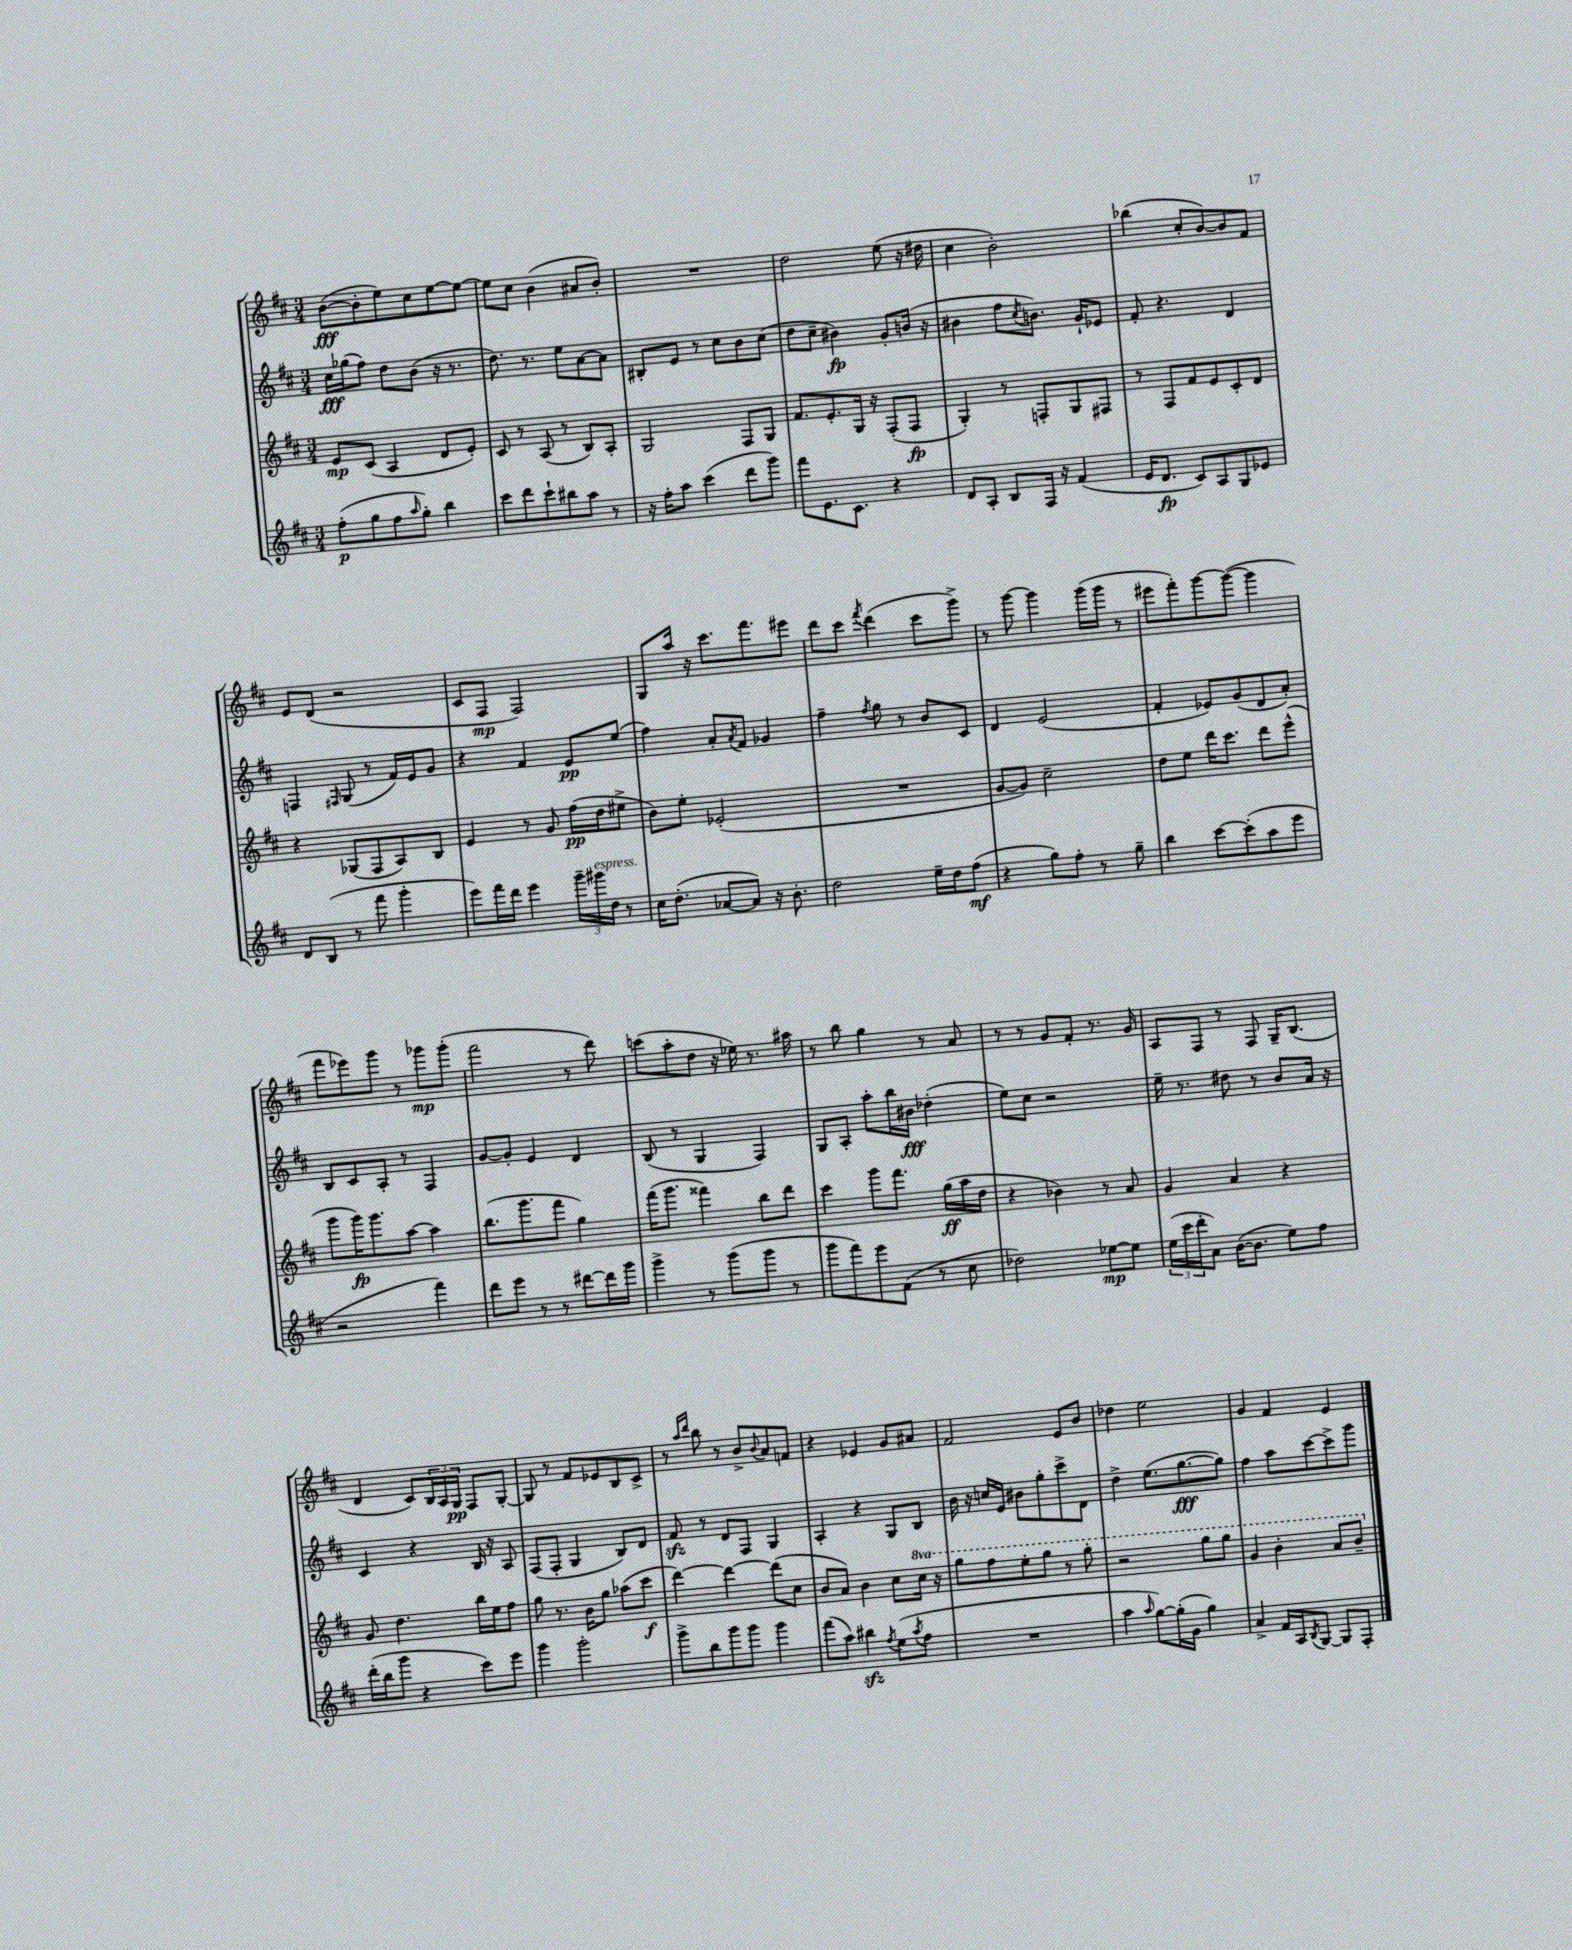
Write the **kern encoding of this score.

**kern	**dynam	**kern	**dynam	**kern	**dynam	**kern	**dynam
*part4	*part4	*part3	*part3	*part2	*part2	*part1	*part1
*staff4	*staff4	*staff3	*staff3	*staff2	*staff2	*staff1	*staff1
*clefG2	*	*clefG2	*	*clefG2	*	*clefG2	*
*k[f#c#]	*	*k[f#c#]	*	*k[f#c#]	*	*k[f#c#]	*
*M3/4	*	*M3/4	*	*M3/4	*	*M3/4	*
=1	=1	=1	=1	=1	=1	=1	=1
(8ff#'\L	p	8e/L	mp	16cc#\LL	fff	([8b\L	fff
.	.	.	.	(16gg-X\J	.	.	.
8gg\	.	(8c#/J	.	8ff#\J)	.	8b'\]	.
8ff#\	.	4A/	.	8dd\L	.	8ee\)	.
16qqaa/	.	.	.	.	.	.	.
8gg'\J)	.	.	.	(8b\J	.	8cc#\	.
4bb\	.	8d/L	.	16r	.	[8ee\	.
.	.	.	.	8.r	.	.	.
.	.	8e'/J)	.	.	.	8ee\J_	.
=2	=2	=2	=2	=2	=2	=2	=2
8ccc#\L	.	8c#/	.	8.dd\)	.	8ee\L]	.
8ddd\	.	8r	.	.	.	8cc#\J	.
.	.	.	.	8.r	.	.	.
8ccc#`\	.	(8A/	.	.	.	(4b\	.
8bb#X\	.	8r	.	8ee\L	.	.	.
8aa\J	.	8B/L)	.	[8a\	.	8a#X/L	.
8r	.	8A'/J	.	8a\J]	.	8b'/J)	.
=3	=3	=3	=3	=3	=3	=3	=3
16r	.	2G/	.	8B#X'/L	.	2.r	.
16ff#'\KL	.	.	.	.	.	.	.
8aa\J	.	.	.	8e/J	.	.	.
(4ccc#\	.	.	.	8r	.	.	.
.	.	.	.	8cc#\L	.	.	.
8ddd\L	.	8F#/L	.	8b\	.	.	.
8ggg\J)	.	8G/J	.	(8cc#\J	.	.	.
=4	=4	=4	=4	=4	=4	=4	=4
8fff#\L	.	8.f#/L	.	8dd\L	.	2dd\	.
8.e\	.	.	.	8cc#~\J	.	.	.
.	.	8.e'/	.	.	.	.	.
.	.	.	.	4b#X\)	fp	.	.
8.c#\J	.	.	.	.	.	.	.
.	.	16G/Jk	.	.	.	.	.
.	.	16r	.	.	.	.	.
4r	.	(8F#'/L	.	8g'/L	.	(8ee\	.
.	.	8F#/J	fp	(16bn/Jk	.	16r	.
.	.	.	.	16r	.	16dd#X\	.
=5	=5	=5	=5	=5	=5	=5	=5
8d/L	.	4G'/)	.	4b#X\	.	4cc#\	.
8A'/J	.	.	.	.	.	.	.
8B/L	.	8r	.	8ff#\L	.	2b'\)	.
.	.	.	.	8qcc#/	.	.	.
16F#/Jk	.	8Fn'/L	.	8.bn\J)	.	.	.
16r	.	.	.	.	.	.	.
(4f#/	.	8G/	.	.	.	.	.
.	.	.	.	16g`/KL	.	.	.
.	.	8F#X/J	.	8e-X/J	.	.	.
=6	=6	=6	=6	=6	=6	=6	=6
16e/KL	.	8r	.	8f#'/	.	(4bb-X\	.
8.d/J	fp	.	.	.	.	.	.
.	.	8F#/L	.	4.r	.	.	.
8c#/L)	.	8f#/	.	.	.	8cc#'/L	.
8A/	.	8e/	.	.	.	[8b/)	.
8G/	.	8c#'/	.	4d/	.	8b/]	.
8e-X/J	.	8d/J	.	.	.	8f#/J	.
!!LO:LB:g=z
=7	=7	=7	=7	=7	=7	=7	=7
8d/L	.	4r	.	4Fn/	.	8e/L	.
(8B/J	.	.	.	.	.	(8d/J	.
.	.	.	.	16qqF#X/	.	.	.
8r	.	(8G-X/L	.	(8G/	.	2r	.
8fff#\	.	8F#/	.	8r	.	.	.
4ggg'\	.	8A/)	.	16f#/LL)	.	.	.
.	.	.	.	16e/J	.	.	.
.	.	8B/J	.	8g/J	.	.	.
=8	=8	=8	=8	=8	=8	=8	=8
8eee\L)	.	4e/	.	4r	.	8c#/L	.
16fff#\L	.	.	.	.	.	8F#/J	mp
16ddd\JJ	.	.	.	.	.	.	.
4eee\	.	8r	.	4f#/	.	2F#/)	.
.	.	8g/	.	.	.	.	.
24ggg~\LL	.	(16ff#\LL	pp	8e/L	pp	.	.
!LO:TX:a:i:t=espress.	!	!	!	!	!	!	!
24ggg#X\	.	.	.	.	.	.	.
.	.	16dd\J	.	.	.	.	.
24dd\JJ	.	.	.	.	.	.	.
8r	.	8ee#X^\J	.	(8ee/J	.	.	.
=9	=9	=9	=9	=9	=9	=9	=9
16cc#\KL	.	8b\L)	.	4ff#\)	.	8G/L	.
(8.dd'\J	.	.	.	.	.	.	.
.	.	8ee'\J	.	.	.	16aa/Jk	.
.	.	.	.	.	.	16r	.
[8a-X/L	.	(2e-X'/	.	8a'/L	.	8.ccc#\L	.
.	.	.	.	8qa/	.	.	.
8a-/J])	.	.	.	8f#/J	.	.	.
.	.	.	.	.	.	8.fff#\	.
16r	.	.	.	4g-X/	.	.	.
8.b'\	.	.	.	.	.	.	.
.	.	.	.	.	.	8eee#X\J	.
=10	=10	=10	=10	=10	=10	=10	=10
2dd\	.	2.r	.	4ff#~\	.	8ddd\L	.
.	.	.	.	.	.	8ccc#\J	.
.	.	.	.	8qff#/	.	8qfff#/	.
.	.	.	.	8gg\	.	(4ddd\	.
.	.	.	.	8r	.	.	.
16ee~\LL	.	.	.	8b/L	.	8ccc#\L	.
16dd\J	.	.	.	.	.	.	.
(8ff#\J	mf	.	.	8c#/J	.	8ggg^\J)	.
=11	=11	=11	=11	=11	=11	=11	=11
4r	.	[8g/L	.	4d/	.	8r	.
.	.	8g/J])	.	.	.	[8ggg\	.
8gg\L)	.	2cc#~\	.	(2e/	.	4ggg\]	.
8ff#'\J	.	.	.	.	.	.	.
8r	.	.	.	.	.	(16ggg\LL	.
.	.	.	.	.	.	16ggg\JJ	.
8gg~\	.	.	.	.	.	8r	.
=12	=12	=12	=12	=12	=12	=12	=12
4bb\	.	8dd\L	.	4f#'/	.	8eee#X\L	.
.	.	8ee\J	.	.	.	8fff#'\)	.
[8ccc#\L	.	16ddd\KL	.	8e-X/L)	.	[8ggg\	.
.	.	8.ccc#\J	.	.	.	.	.
(8ccc#'\]	.	.	.	(8g/	.	(8ggg\J_	.
8aa\	.	8ddd\L	.	8d/	.	4ggg\]	.
8eee\J	.	(8eee^^\J	.	8a'/J)	.	.	.
!!LO:LB:g=z
=13	=13	=13	=13	=13	=13	=13	=13
2r	.	8ggg\L	.	8B/L	.	8fff#\L	.
.	.	16ggg\K)	fp	8c#/	.	8eee-X\)	.
.	.	8.ggg\	.	.	.	.	.
.	.	.	.	8A'/J	.	8ggg\J	.
.	.	[8aa\J	.	8r	.	8r	.
4fff#\)	.	4aa\]	.	4F#/	.	8ggg-X\L	mp
.	.	.	.	.	.	(8ggg-'\J	.
=14	=14	=14	=14	=14	=14	=14	=14
8ddd\L	.	(8.bb\L	.	[8g/L	.	2fff#\	.
8eee\J	.	.	.	8g'/J]	.	.	.
.	.	8.ggg\	.	.	.	.	.
8r	.	.	.	4e/	.	.	.
8r	.	8fff#\J	.	.	.	.	.
[8ddd#X\L	.	4gg\)	.	4d/	.	8r	.
16ddd#\L]	.	.	.	.	.	8ddd\)	.
16ggg\JJ	.	.	.	.	.	.	.
=15	=15	=15	=15	=15	=15	=15	=15
4ggg^\	.	(16fff#\KL	.	(8B/	.	(8cccn\L	.
.	.	8.ggg\J	.	.	.	.	.
.	.	.	.	8r	.	8aa'\	.
8r	.	4fff##X\)	.	4G/	.	8dd\J	.
(8ggg\L	.	.	.	.	.	16r	.
.	.	.	.	.	.	16ee-X\)	.
8ggg\J	.	8bb\L	.	4F#/)	.	8.r	.
8r	.	8ddd\J	.	.	.	.	.
.	.	.	.	.	.	16aa#X\	.
=16	=16	=16	=16	=16	=16	=16	=16
8ggg\L	.	4ccc#\	.	8G/L	.	8r	.
8fff#\)	.	.	.	8A'/J	.	8bb\	.
8eee\	.	8ggg\L	.	8aa'\L	.	4gg\	.
(8f#\J	.	8.fff#\J	.	16bb\L	.	.	.
.	.	.	.	16b#X\JJ	fff	.	.
8r	.	.	.	(4dd-X'\	.	8r	.
.	.	(16gg\LL	ff	.	.	.	.
8cc#\	.	16aa\	.	.	.	8a/	.
.	.	16dd\JJ	.	.	.	.	.
=17	=17	=17	=17	=17	=17	=17	=17
2dd-X\)	.	4r	.	8ee\L)	.	8r	.
.	.	.	.	8cc#\J	.	8r	.
.	.	4b-X\)	.	2r	.	8g/L	.
.	.	.	.	.	.	8f#'/J	.
[8ee-X\L	mp	8r	.	.	.	8.r	.
8ee-\J]	.	8a/	.	.	.	.	.
.	.	.	.	.	.	16g/	.
=18	=18	=18	=18	=18	=18	=18	=18
(24ee\LL	.	4g/	.	16ee~\	.	8A/L	.
24ccc#\	.	.	.	.	.	.	.
.	.	.	.	8.r	.	.	.
24ddd'\J	.	.	.	.	.	.	.
8a\J)	.	.	.	.	.	8F#/J	.
([16b\KL	.	4a/	.	8dd#X\	.	8r	.
8.b\J]	.	.	.	.	.	.	.
.	.	.	.	8r	.	8F#/	.
8ee\L)	.	4r	.	8b/L	.	16G~/KL	.
.	.	.	.	.	.	(8.B/J	.
8ff#\J	.	.	.	16a/Jk	.	.	.
.	.	.	.	16r	.	.	.
!!LO:LB:g=z
=19	=19	=19	=19	=19	=19	=19	=19
(16ddd'\LL	.	8g/	.	4c#/	.	4d/	.
16bb\J	.	.	.	.	.	.	.
8ggg\J	.	4.dd\	.	.	.	.	.
4r	.	.	.	4r	.	8c#/L)	.
.	.	.	.	.	.	24B/L	.
.	.	.	.	.	.	24A/	.
.	.	.	.	.	.	24G/JJ	pp
8ccc#\L)	.	16bb\LL	.	16B/	.	8F#/L	.
.	.	16ee\J	.	16r	.	.	.
8eee\J	.	8ff#\J	.	8A/	.	[8G'/J	.
=20	=20	=20	=20	=20	=20	=20	=20
4ggg\	.	8gg\	.	(8F#/L	.	8G/]	.
.	.	8.r	.	8F#'/J	.	8r	.
2ggg'\	.	.	.	4G/	.	8f#/L	.
.	.	16b\KL	.	.	.	.	.
.	.	8gg\J	.	.	.	8e-X/	.
.	.	(8aa-X\L	.	8B/L)	.	8B/	.
.	.	8ccc#\J	f	8d/J	.	8c#^/J	.
=21	=21	=21	=21	=21	=21	=21	=21
8ggg^\L	.	[4ddd\)	.	8f#zz/	.	8r	.
.	.	.	.	.	.	16qqaa/LL	.
.	.	.	.	.	.	16qqddd/JJ	.
8bb\	.	.	.	8r	.	8bb\	.
8ggg\	.	4ddd\_	.	8d/L	.	8r	.
8ggg\J	.	.	.	8F#/J	.	8b^/L	.
.	.	.	.	.	.	8qqb/	.
4ggg\	.	(8ddd\L]	.	4G/	.	8a/	.
.	.	8cc#\J	.	.	.	8fn/J	.
=22	=22	=22	=22	=22	=22	=22	=22
(8fff#\L	.	8b/L	.	4A'/	.	4r	.
8aa\J)	.	8a/J)	.	.	.	.	.
4bb#Xzz\	.	4b\	.	4r	.	4e-X/	.
8qff#/	.	.	.	.	.	.	.
(8ee\L	.	8cc#\L	.	8G/L	.	8g/L	.
8qaa/	.	.	.	.	.	.	.
*	*	*8va	*	*	*	*	*
8ff#\J	.	16ccc#\Jk	.	8B/J	.	8a#X/J	.
.	.	16r	.	.	.	.	.
=23	=23	=23	=23	=23	=23	=23	=23
2.r	.	8ggg\L	.	16b\	.	2f#/	.
.	.	.	.	16r	.	.	.
.	.	8fff#\	.	16ccn/LL	.	.	.
.	.	.	.	16e/JJ	.	.	.
.	.	8eee'\	.	8b#X\L	.	.	.
.	.	8ggg\J	.	8gg'\	.	.	.
.	.	8r	.	8ccc#^\	.	8e/L	.
.	.	8ggg'\	.	8d\J	.	8b/J	.
=24	=24	=24	=24	=24	=24	=24	=24
4aa\	.	2r	.	4dd^\	.	4dd-X\	.
16qqaa/	.	.	.	.	.	.	.
[8gg\L)	.	.	.	(8.ee\L	.	2ee\	.
(16gg'\L]	.	.	.	.	.	.	.
16g\JJ	.	.	.	[8.gg\	fff	.	.
4gg\)	.	8ggg\L	.	.	.	.	.
.	.	8ggg\J	.	8gg\J])	.	.	.
=25	=25	=25	=25	=25	=25	=25	=25
4a^/	.	4gg/	.	4ff#\	.	4g/	.
16f#/LL	.	4bb'\	.	8aa\L	.	4f#/	.
16A/J	.	.	.	.	.	.	.
8qB/	.	.	.	.	.	.	.
[8G/J	.	.	.	[8ccc#\	.	.	.
8G/L]	.	8aa/L	.	8ccc#^\]	.	4e/	.
8F#'/J	.	8bb~/J	.	8ggg\J	.	.	.
*	*	*X8va	*	*	*	*	*
==	==	==	==	==	==	==	==
*-	*-	*-	*-	*-	*-	*-	*-
